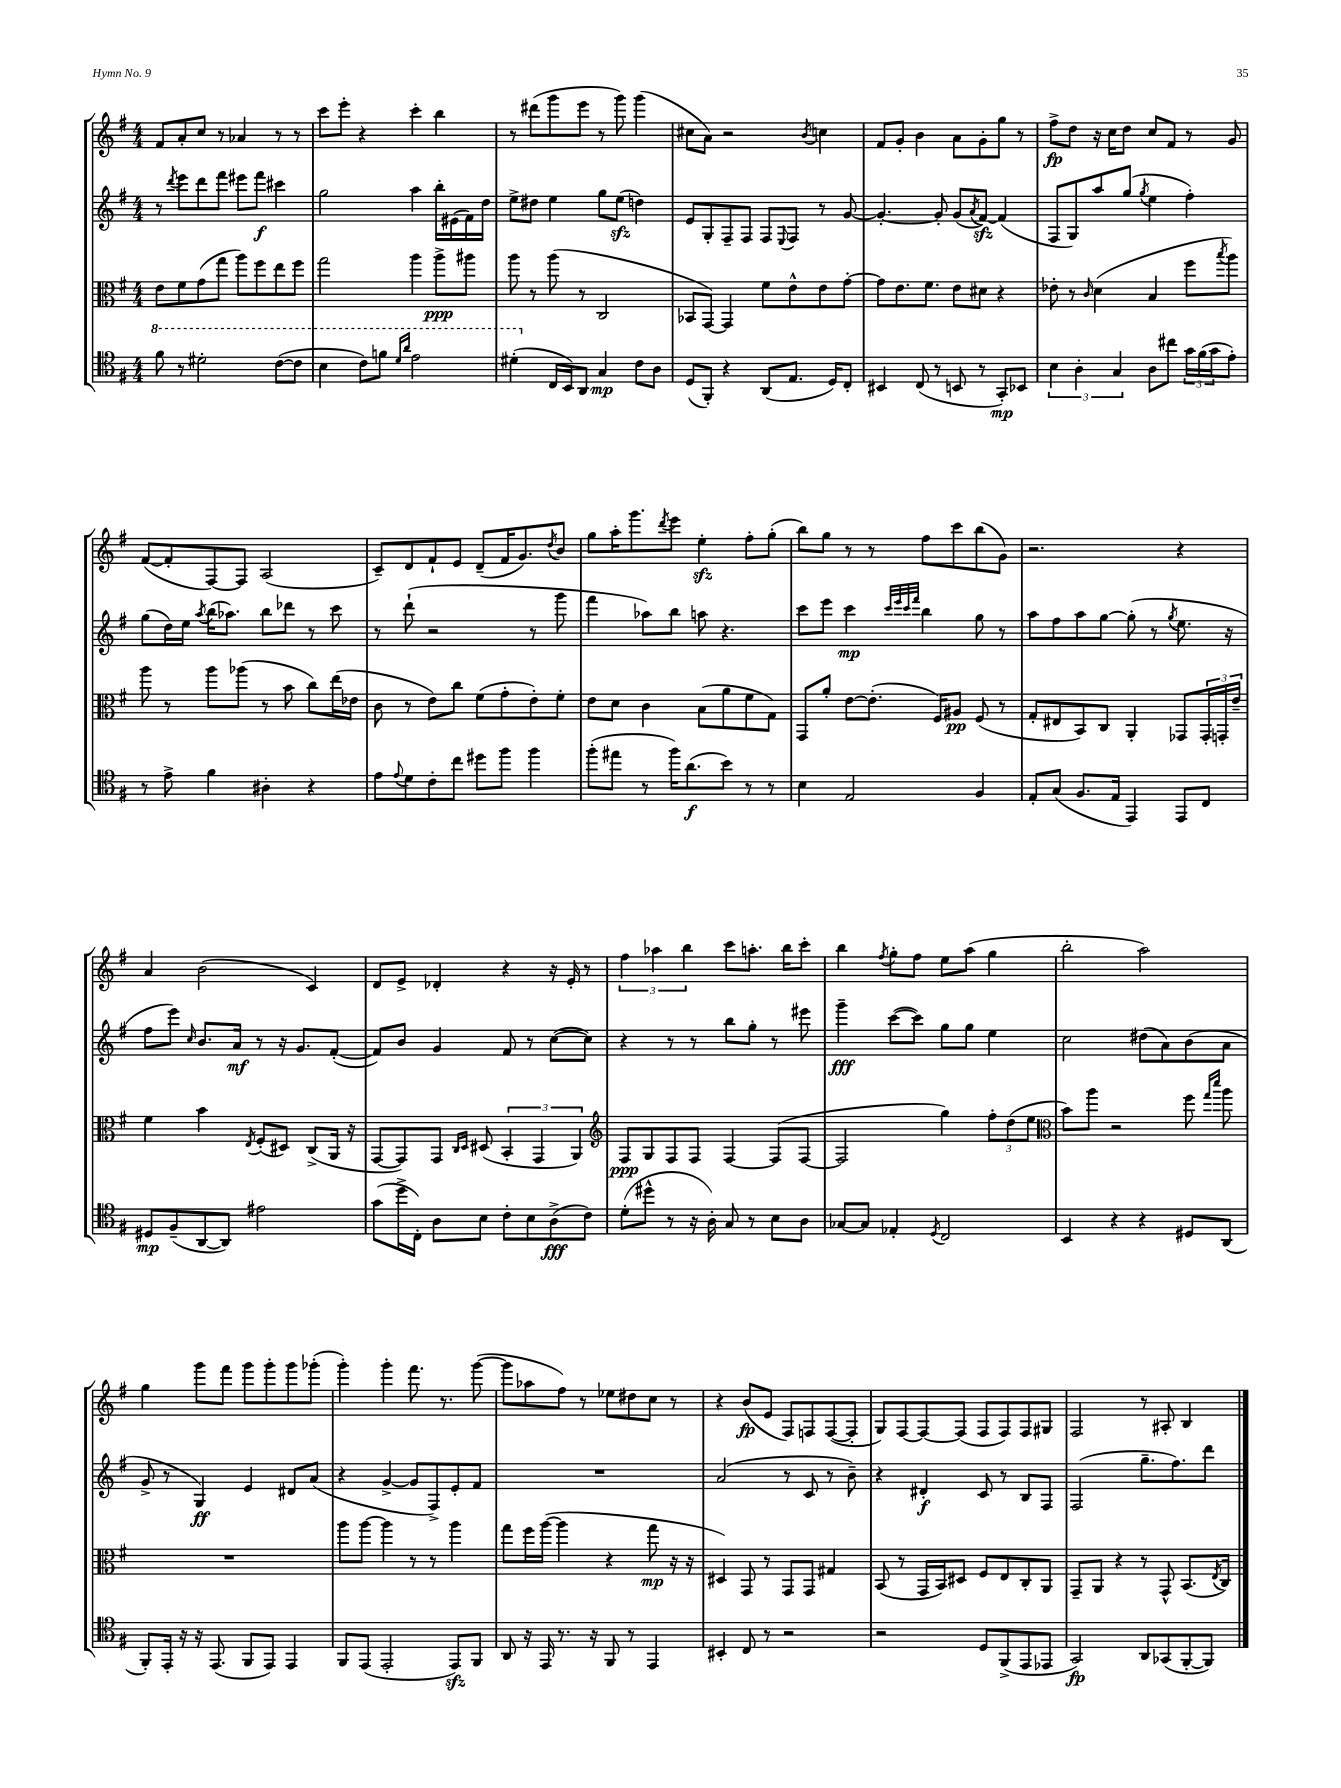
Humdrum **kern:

**kern	**dynam	**kern	**dynam	**kern	**dynam	**kern	**dynam
*part4	*part4	*part3	*part3	*part2	*part2	*part1	*part1
*staff4	*staff4	*staff3	*staff3	*staff2	*staff2	*staff1	*staff1
*clefC4	*	*clefC3	*	*clefG2	*	*clefG2	*
*k[f#]	*	*k[f#]	*	*k[f#]	*	*k[f#]	*
*M4/4	*	*M4/4	*	*M4/4	*	*M4/4	*
*8va	*	*	*	*	*	*	*
=18	=18	=18	=18	=18	=18	=18	=18
8ff#\	.	8e\L	.	8r	.	8f#/L	.
.	.	.	.	8qddd/	.	.	.
8r	.	8f#\	.	8eee\L	.	8a'/	.
2dd#X'\	.	(8g\	.	8ddd\	.	8cc/J	.
.	.	8gg\J	.	8fff#\J	.	8r	.
.	.	8aa\L)	.	8eee#X\L	.	4a-X/	.
.	.	8ff#\	.	8fff#\J	f	.	.
([8cc\L	.	8ee\	.	4ccc#X\	.	8r	.
8cc\J]	.	8ff#\J	.	.	.	8r	.
=19	=19	=19	=19	=19	=19	=19	=19
4b\	.	2gg\	.	2gg\	.	8ccc\L	.
.	.	.	.	.	.	8eee'\J	.
8cc\L)	.	.	.	.	.	4r	.
8ffn\J	.	.	.	.	.	.	.
16qqdd/LL	.	.	.	.	.	.	.
16qqaa/JJ	.	.	.	.	.	.	.
2ee\	.	4aa\	.	4aa\	.	4ccc'\	.
.	.	8aa^\L	ppp	16bb'\LL	.	4bb\	.
.	.	.	.	(16e#X\	.	.	.
.	.	8aa#X\J	.	16f#\)	.	.	.
.	.	.	.	16dd\JJ	.	.	.
=20	=20	=20	=20	=20	=20	=20	=20
(4dd#X'\	.	8aa\	.	8ee^\L	.	8r	.
.	.	8r	.	8dd#X\J	.	(8ddd#X\L	.
*X8va	*	*	*	*	*	*	*
16C/LL	.	(8aa\	.	4ee\	.	8ggg\	.
16BB/J)	.	.	.	.	.	.	.
8AA/J	.	8r	.	.	.	8eee\J	.
4G/	mp	2C/	.	8gg\L	.	8r	.
.	.	.	.	(8eezz\J	.	8ggg\)	.
8c\L	.	.	.	4ddn\)	.	(4ggg\	.
8A\J	.	.	.	.	.	.	.
=21	=21	=21	=21	=21	=21	=21	=21
(8D/L	.	8BB-X/L	.	8e/L	.	8cc#X\L	.
8FF#'/J)	.	[8GG/J)	.	8G'/	.	8a\J)	.
4r	.	4GG/]	.	8F#~/	.	2r	.
.	.	.	.	8F#/J	.	.	.
(8AA/L	.	8f#\L	.	8F#/L	.	.	.
.	.	.	.	8qqE/	.	.	.
8.E/J	.	8e^^\	.	8F#/J	.	.	.
.	.	.	.	.	.	8qb/	.
.	.	8e\	.	8r	.	4ccn\	.
16D/KL)	.	.	.	.	.	.	.
8C'/J	.	[8g'\J	.	[8g/	.	.	.
=22	=22	=22	=22	=22	=22	=22	=22
4BB#X/	.	8g\L]	.	4.g'/_	.	8f#/L	.
.	.	8.e\	.	.	.	8g'/J	.
(8C/	.	.	.	.	.	4b\	.
.	.	8.f#\J	.	.	.	.	.
8r	.	.	.	8g'/]	.	.	.
8BBn/	.	8e\L	.	(8g/L	.	8a\L	.
.	.	.	.	8qa/	.	.	.
8r	.	8d#X\J	.	[8f#zz/J)	.	8g'\	.
8GG'/L)	mp	4r	.	(4f#/]	.	8gg\J	.
8BB-X/J	.	.	.	.	.	8r	.
=23	=23	=23	=23	=23	=23	=23	=23
6B\	.	8e-X'\	.	8F#/L	.	8ff#^\L	fp
.	.	8r	.	8G/)	.	8dd\J	.
6A'\	.	.	.	.	.	.	.
.	.	16qqc/	.	.	.	.	.
.	.	(4d\	.	8aa/	.	16r	.
.	.	.	.	.	.	16cc\KL	.
6G/	.	.	.	.	.	.	.
.	.	.	.	(8gg/J	.	8dd\J	.
.	.	.	.	8qgg/	.	.	.
8A\L	.	4B/	.	4ee\	.	8cc/L	.
8cc#X\J	.	.	.	.	.	8f#/J	.
24g\LL	.	8ff#\L	.	4ff#'\)	.	8r	.
(24f#\	.	.	.	.	.	.	.
24g\J	.	.	.	.	.	.	.
.	.	8qbb/	.	.	.	.	.
8e'\J)	.	8aa\J)	.	.	.	8g/	.
!!LO:LB:g=z
=24	=24	=24	=24	=24	=24	=24	=24
8r	.	8aa\	.	(8gg\L	.	([8f#/L	.
8e^\	.	8r	.	16dd\L)	.	8f#'/]	.
.	.	.	.	16ee\JJ	.	.	.
.	.	.	.	8qaa/	.	.	.
4f#\	.	8aa\L	.	(16bb\KL	.	[8F#/)	.
.	.	.	.	8.aa-X\J)	.	.	.
.	.	(8aa-X\J	.	.	.	8F#/J]	.
4A#X'\	.	8r	.	8bb\L	.	(2A/	.
.	.	8b\	.	8ddd-X\J	.	.	.
4r	.	8cc\L)	.	8r	.	.	.
.	.	(16ee\L	.	8ccc\	.	.	.
.	.	16e-X\JJ	.	.	.	.	.
=25	=25	=25	=25	=25	=25	=25	=25
8e\L	.	8c\	.	8r	.	8c~/L)	.
8qqe/	.	.	.	.	.	.	.
8d\	.	8r	.	(8ddd`\	.	8d/	.
8c'\	.	8e\L)	.	2r	.	8f#`/	.
8cc\J	.	8cc\J	.	.	.	8e/J	.
8dd#X\L	.	(8f#\L	.	.	.	(8d~/L	.
8ff#\J	.	8g'\	.	.	.	16f#/K	.
.	.	.	.	.	.	8.g/)	.
4ff#\	.	8e'\)	.	8r	.	.	.
.	.	.	.	.	.	8qdd/	.
.	.	8f#'\J	.	8ggg\	.	8b/J	.
=26	=26	=26	=26	=26	=26	=26	=26
(8ff#'\L	.	8e\L	.	4fff#\	.	8gg\L	.
8ee#X\J	.	8d\J	.	.	.	16aa'\K	.
.	.	.	.	.	.	8.ggg\	.
8r	.	4c\	.	8aa-X\L)	.	.	.
.	.	.	.	.	.	8qddd/	.
16ff#\KL)	.	.	.	8bb\J	.	8eee\J	.
(8.a\	f	.	.	.	.	.	.
.	.	(8B\L	.	8aan\	.	4eezz'\	.
8b\J)	.	8a\	.	4.r	.	.	.
8r	.	8f#\	.	.	.	8ff#'\L	.
8r	.	8G\J)	.	.	.	(8gg'\J	.
=27	=27	=27	=27	=27	=27	=27	=27
4B\	.	8GG/L	.	8ccc\L	.	8bb\L)	.
.	.	8a'/J	.	8eee\J	.	8gg\J	.
2E/	.	[8e\L	.	4ccc\	mp	8r	.
.	.	(8.e'\J]	.	.	.	8r	.
.	.	.	.	32qqccc/LLL	.	.	.
.	.	.	.	32qqeee/	.	.	.
.	.	.	.	32qqccc/	.	.	.
.	.	.	.	32qqfff#/JJJ	.	.	.
.	.	.	.	4bb\	.	8ff#\L	.
.	.	16F#/KL)	.	.	.	.	.
.	.	8A#X/J	pp	.	.	8ccc\	.
4F#/	.	(8F#/	.	8gg\	.	(8bb\	.
.	.	8r	.	8r	.	8g\J)	.
=28	=28	=28	=28	=28	=28	=28	=28
8E'/L	.	8G'/L	.	8aa\L	.	2.r	.
(8G/J	.	8E#X/	.	8ff#\	.	.	.
8.F#/L	.	8BB/)	.	8aa\	.	.	.
.	.	8C/J	.	[8gg\J	.	.	.
16E/Jk	.	.	.	.	.	.	.
4EE/)	.	4AA'/	.	(8gg'\]	.	.	.
.	.	.	.	8r	.	.	.
.	.	.	.	8qgg/	.	.	.
8EE/L	.	8GG-X/L	.	8.ee\	.	4r	.
8C/J	.	24GG-'/L	.	.	.	.	.
.	.	24GGn'/	.	.	.	.	.
.	.	.	.	16r	.	.	.
.	.	24e~/JJ	.	.	.	.	.
!!LO:LB:g=z
=29	=29	=29	=29	=29	=29	=29	=29
8D#X/L	mp	4f#\	.	8ff#\L	.	4a/	.
(8F#~/	.	.	.	8eee\J)	.	.	.
.	.	.	.	16qqcc/	.	.	.
[8AA/	.	4b\	.	8.b/L	.	(2b\	.
8AA/J])	.	.	.	.	.	.	.
.	.	.	.	16a/Jk	mf	.	.
.	.	8qE/	.	.	.	.	.
2e#X\	.	(8F#'/L	.	8r	.	.	.
.	.	8D#X/J)	.	16r	.	.	.
.	.	.	.	8.g/L	.	.	.
.	.	(8C^/L	.	.	.	4c/)	.
.	.	16AA/Jk	.	([8f#'/J	.	.	.
.	.	16r	.	.	.	.	.
=30	=30	=30	=30	=30	=30	=30	=30
(8g\L	.	[8GG/L	.	8f#/L])	.	8d/L	.
16dd^\L	.	8GG/])	.	8b/J	.	8e^/J	.
16C'\JJ)	.	.	.	.	.	.	.
8A\L	.	8GG/J	.	4g/	.	4d-X'/	.
.	.	16qqC/LL	.	.	.	.	.
.	.	16qqD/JJ	.	.	.	.	.
8B\J	.	(8D#X/	.	.	.	.	.
8c'\L	.	6BB'/	.	8f#/	.	4r	.
8B\	.	.	.	8r	.	.	.
.	.	6GG/	.	.	.	.	.
(8A^\	fff	.	.	([8cc\L	.	16r	.
.	.	.	.	.	.	16e'/	.
.	.	6AA/)	.	.	.	.	.
8c\J)	.	.	.	8cc\J])	.	8r	.
=31	=31	=31	=31	=31	=31	=31	=31
*	*	*clefG2	*	*	*	*	*
(8d'\L	.	8F#/L	ppp	4r	.	6ff#\	.
8dd#X^^\J	.	8G/	.	.	.	.	.
.	.	.	.	.	.	6aa-X\	.
8r	.	8F#/	.	8r	.	.	.
.	.	.	.	.	.	6bb\	.
16r	.	8F#/J	.	8r	.	.	.
16A'\)	.	.	.	.	.	.	.
8G/	.	[4F#/	.	8bb\L	.	8ccc\L	.
8r	.	.	.	8gg'\J	.	8.aan'\J	.
8B\L	.	(8F#/L]	.	8r	.	.	.
.	.	.	.	.	.	16bb\KL	.
8A\J	.	[8F#/J	.	8eee#X\	.	8ccc'\J	.
=32	=32	=32	=32	=32	=32	=32	=32
[8G-X/L	.	2F#/]	.	4ggg~\	fff	4bb\	.
8G-/J]	.	.	.	.	.	.	.
.	.	.	.	.	.	8qff#/	.
4E-X'/	.	.	.	([8ccc\L	.	8gg'\L	.
.	.	.	.	8ccc\J])	.	8ff#\J	.
8qD/	.	.	.	.	.	.	.
2C/	.	4gg\)	.	8gg\L	.	8ee\L	.
.	.	.	.	8gg\J	.	(8aa\J	.
.	.	12ff#'\L	.	4ee\	.	4gg\	.
.	.	(12dd\	.	.	.	.	.
.	.	12ee\J	.	.	.	.	.
=33	=33	=33	=33	=33	=33	=33	=33
*	*	*clefC3	*	*	*	*	*
4BB/	.	8b\L)	.	2cc\	.	2bb'\	.
.	.	8aa\J	.	.	.	.	.
4r	.	2r	.	.	.	.	.
4r	.	.	.	(8dd#X\L	.	2aa\)	.
.	.	.	.	8a\)	.	.	.
8D#X/L	.	8ff#\	.	(8b\	.	.	.
.	.	16qqgg/LL	.	.	.	.	.
.	.	16qqddd/JJ	.	.	.	.	.
(8AA/J	.	8aa\	.	8a\J	.	.	.
!!LO:LB:g=z
=34	=34	=34	=34	=34	=34	=34	=34
8FF#'/L)	.	1r	.	8g^/	.	4gg\	.
16EE'/Jk	.	.	.	8r	.	.	.
16r	.	.	.	.	.	.	.
16r	.	.	.	4G/)	ff	8ggg\L	.
(8.EE/	.	.	.	.	.	.	.
.	.	.	.	.	.	8fff#\J	.
8FF#/L	.	.	.	4e/	.	8ggg\L	.
8EE/J)	.	.	.	.	.	8ggg'\	.
4EE/	.	.	.	8d#X/L	.	8ggg\	.
.	.	.	.	(8a/J	.	(8ggg-X'\J	.
=35	=35	=35	=35	=35	=35	=35	=35
8FF#/L	.	8aa\L	.	4r	.	4ggg'\)	.
(8EE/J	.	[8aa\J	.	.	.	.	.
2EE'/	.	4aa\]	.	[4g^/	.	4ggg'\	.
.	.	8r	.	8g/L]	.	8.fff#\	.
.	.	8r	.	8F#^/)	.	.	.
.	.	.	.	.	.	8.r	.
8EEzz/L)	.	4aa\	.	8e'/	.	.	.
8FF#/J	.	.	.	8f#/J	.	([8ggg\	.
=36	=36	=36	=36	=36	=36	=36	=36
8AA/	.	8gg\L	.	1r	.	8ggg\L]	.
16r	.	16ff#\L	.	.	.	8aa-X\	.
16EE/	.	([16aa\JJ	.	.	.	.	.
8.r	.	4aa\]	.	.	.	8ff#\J)	.
.	.	.	.	.	.	8r	.
16r	.	.	.	.	.	.	.
8FF#/	.	4r	.	.	.	8ee-X\L	.
8r	.	.	.	.	.	8dd#X\	.
4EE/	.	8gg\	mp	.	.	8cc\J	.
.	.	16r	.	.	.	8r	.
.	.	16r	.	.	.	.	.
=37	=37	=37	=37	=37	=37	=37	=37
4BB#X'/	.	4D#X/)	.	(2a/	.	4r	.
8C/	.	8GG/	.	.	.	(8b/L	fp
8r	.	8r	.	.	.	8e/J	.
2r	.	8GG/L	.	8r	.	8F#/L)	.
.	.	8GG/J	.	8c/	.	8Fn/	.
.	.	4G#X/	.	8r	.	([8F/	.
.	.	.	.	8b~\)	.	8F'/J]	.
=38	=38	=38	=38	=38	=38	=38	=38
2r	.	(8BB/	.	4r	.	8G/L)	.
.	.	8r	.	.	.	[8F#/	.
.	.	16GG/LL	.	4d#X'/	f	8F#/_	.
.	.	16BB/J)	.	.	.	.	.
.	.	8D#X/J	.	.	.	(8F#/J]	.
8D/L	.	8F#/L	.	8c/	.	8F#/L	.
(8FF#^/	.	8E/	.	8r	.	8F#/)	.
8EE/	.	8C'/	.	8B/L	.	8F#/	.
8EE-X/J	.	8AA/J	.	8F#/J	.	8G#X/J	.
=39	=39	=39	=39	=39	=39	=39	=39
2GG/)	fp	8GG~/L	.	(2F#/	.	2F#/	.
.	.	8AA/J	.	.	.	.	.
.	.	4r	.	.	.	.	.
8AA/L	.	8r	.	8.gg~\L	.	8r	.
(8GG-X/	.	8GG^^/	.	.	.	8A#X'/	.
.	.	.	.	8.ff#\)	.	.	.
[8FF#'/	.	(8.BB/L	.	.	.	4B/	.
8FF#/J])	.	.	.	8ddd\J	.	.	.
.	.	8qE/	.	.	.	.	.
.	.	16C/Jk)	.	.	.	.	.
==	==	==	==	==	==	==	==
*-	*-	*-	*-	*-	*-	*-	*-
